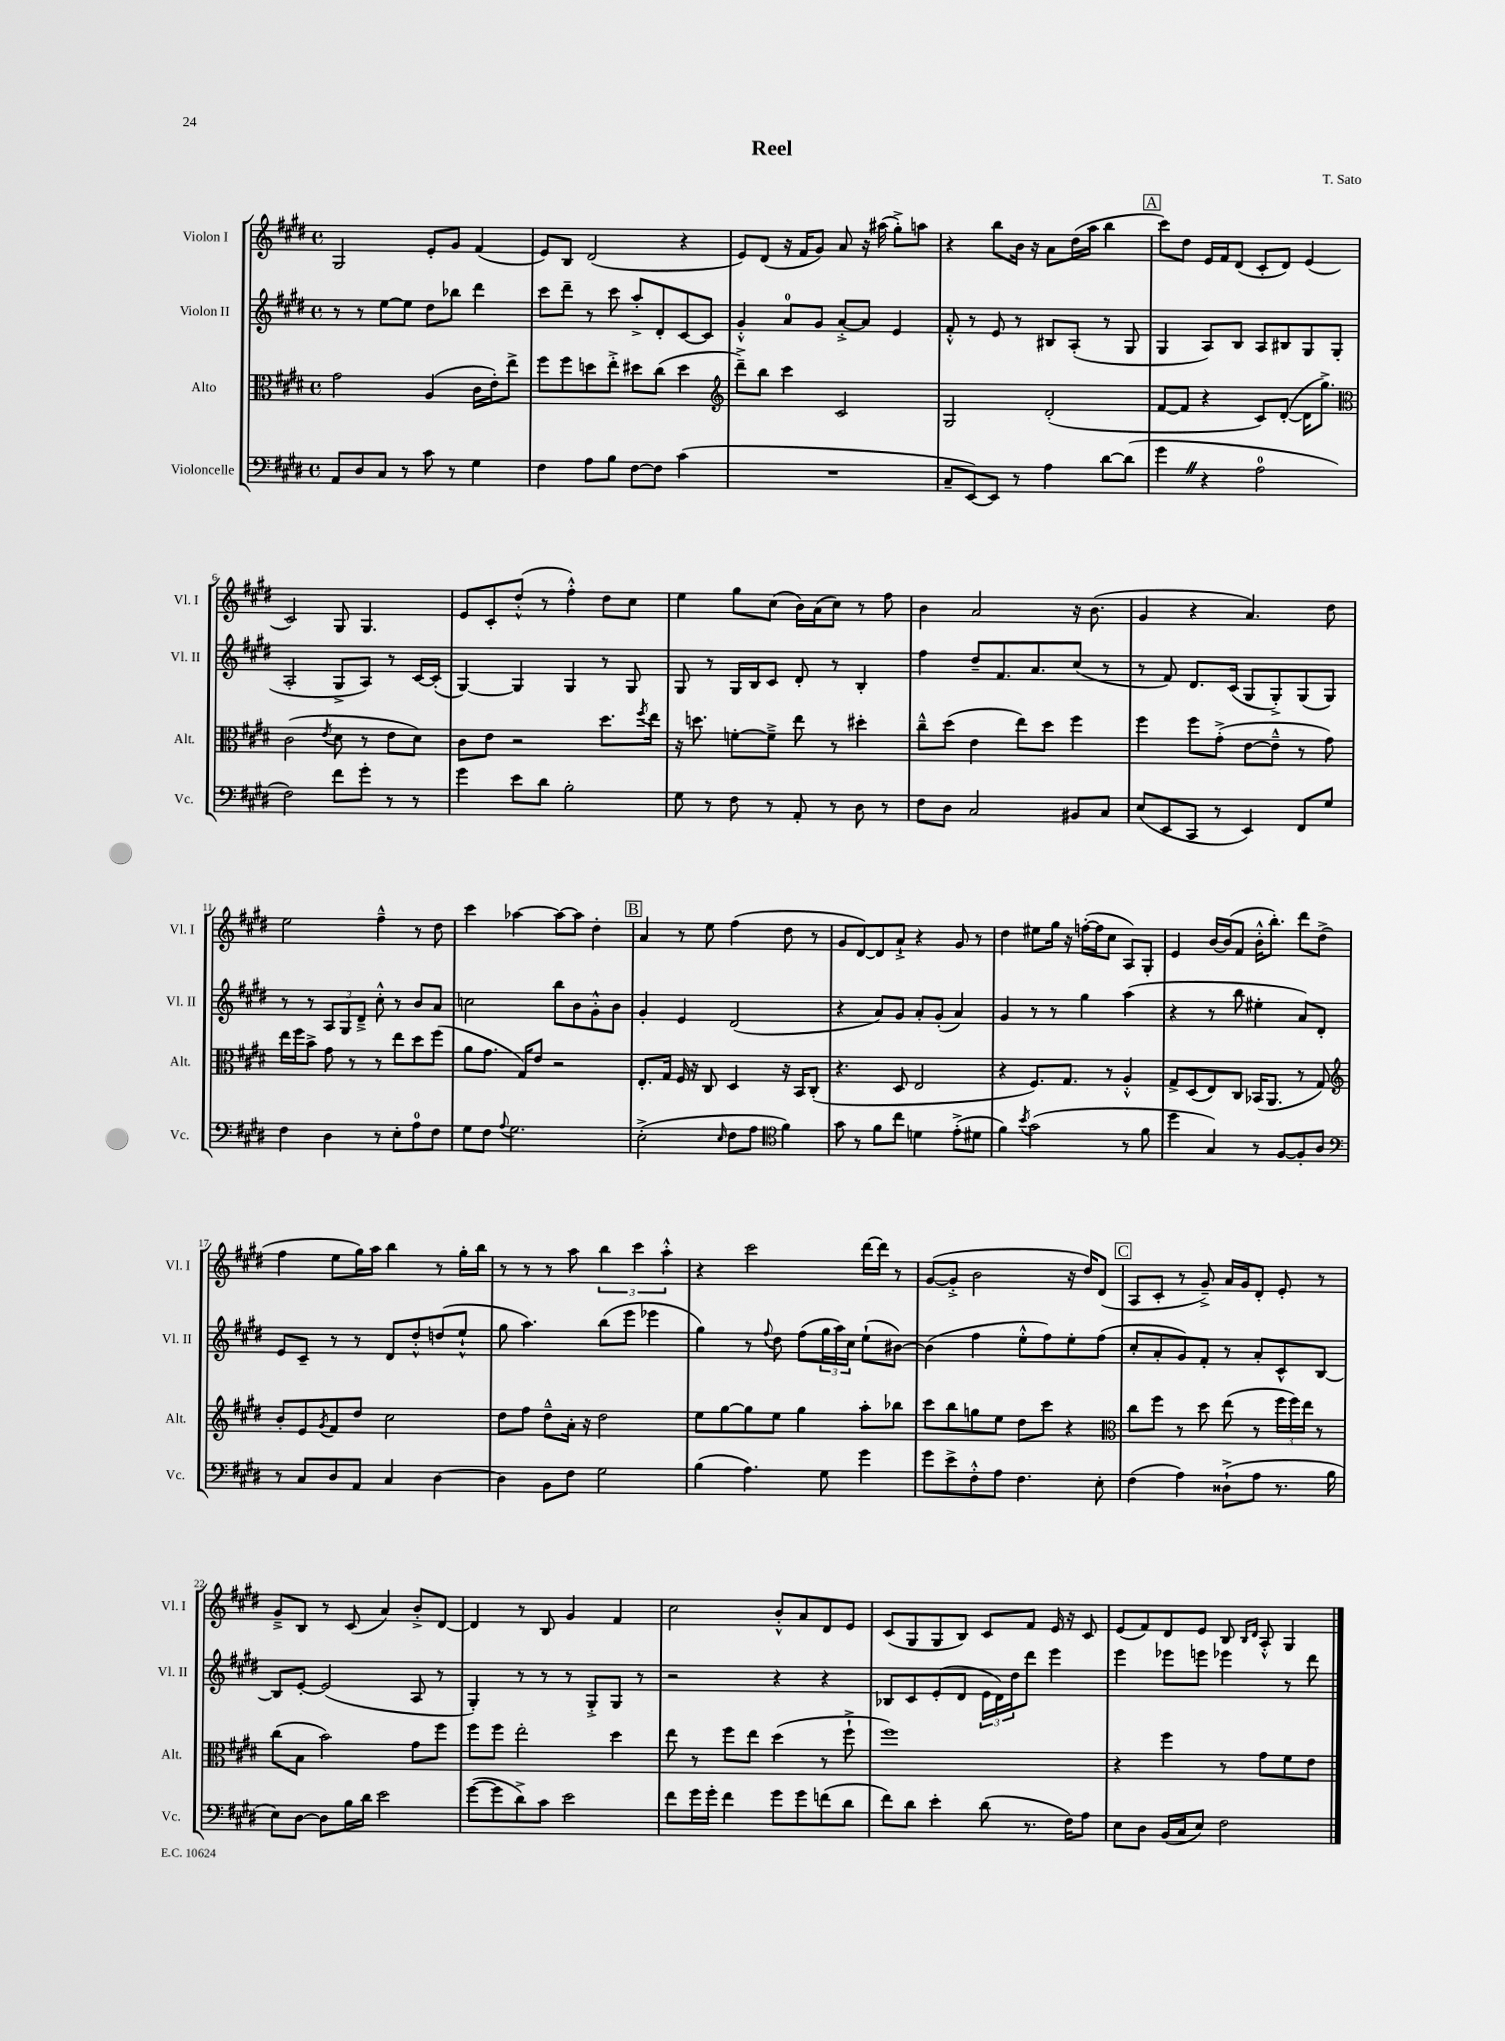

**kern	**kern	**kern	**kern
*staff4	*staff3	*staff2	*staff1
*clefF4	*clefC3	*clefG2	*clefG2
*k[f#c#g#d#]	*k[f#c#g#d#]	*k[f#c#g#d#]	*k[f#c#g#d#]
*M4/4	*M4/4	*M4/4	*M4/4
*met(c)	*met(c)	*met(c)	*met(c)
8AA	2g#	8r	2G#
8D#	.	8r	.
8C#	.	[8ee	.
8r	.	8ee]	.
8c#	(4A	8dd#	8e'
8r	.	8bb-	8g#
4G#	16c#	4ddd#	(4f#
.	16e')	.	.
.	8ee^	.	.
=	=	=	=
4F#	8ff#	8ccc#	8e)
.	8ff#	8ddd#~	8B
8A	8dd	8r	(2d#
8B	8ee'^	8ccc#	.
[8F#	8dd#	8aa'^	.
8F#]	(8cc#	8d#'	.
(4c#	4dd#	[8c#	4r
.	.	8c#]	.
=	=	=	=
*	*clefG2	*	*
1r	8ddd#~^)	4g#'^^	8e)
.	8bb	.	(8d#
.	4ccc#	8a	16r
.	.	.	16f#
.	.	8g#	8g#)
.	2c#	[8a'^	8a
.	.	8a]	16r
.	.	.	(16aa#
.	.	4e	8gg#'^)
.	.	.	8aa
=	=	=	=
8C#~	2G#	8f#'^^	4r
[8EE)	.	8r	.
8EE]	.	8e	8bb
8r	.	8r	16b
.	.	.	16r
4A	(2d#'	8B#	8a
.	.	(8A'	(16dd#
.	.	.	16aa
[8d#	.	8r	4bb
(8d#]	.	8G#	.
=	=	=	=
4g#	[8f#	4G#	8ccc#)
.	8f#]	.	8dd#
4r	4r	8A)	16e
.	.	.	16f#
.	.	8B	(8d#
2A	8c#)	8A	8c#'
.	([8d#'	8B#	8d#)
.	16d#]	8G#	(4e
.	8.gg#^)	.	.
.	.	(8G#	.
=	=	=	=
*	*clefC3	*	*
2F#)	(2c#	2A'	2c#)
.	8qe	.	.
8f#	8d#	8G#^	8G#
8g#'	8r	8A)	4.G#
8r	8e	8r	.
8r	8d#)	[16c#	.
.	.	(16c#']	.
=	=	=	=
4g#	8c#	[4G#)	8e
.	8e	.	8c#'
8e	2r	4G#]	(8dd#'^^
8d#	.	.	8r
2B'	.	4G#	4ff#'^^)
.	8.dd#	8r	8dd#
.	.	8G#	8cc#
.	8qff#	.	.
.	16ee	.	.
=	=	=	=
8G#	16r	8G#	4ee
.	8.dd	.	.
8r	.	8r	.
8F#	[8f'	16G#	8gg#
.	.	16B	.
8r	8f~^]	8c#	(8cc#
8AA'	8ee	8d#'	16b)
.	.	.	(16a
8r	8r	8r	8cc#)
8D#	4dd#'	4B'	8r
8r	.	.	8ff#
=	=	=	=
8F#	8cc#~^^	4ff#	4b
8D#	(8dd#	.	.
2C#	4e	8dd#~	2a
.	.	8.f#	.
.	8ee)	.	.
.	.	8.a	.
.	8dd#	.	.
8BB#	4ff#	(8cc#	16r
.	.	.	(8.b
8C#	.	8r	.
=	=	=	=
(8E	4ff#	8r	4g#
8EE	.	8f#)	.
8CC#	8ff#	8.d#	4r
8r	(8g#'^	.	.
.	.	(16c#	.
4EE)	[8e	8G#	4.a)
.	8e~^^]	8G#'^)	.
8FF#	8r	(8G#	.
8G#	8g#)	8G#)	8dd#
=	=	=	=
4F#	16ee	8r	2ee
.	16ff#	.	.
.	8b^	8r	.
4D#	8g#	12A	.
.	.	12G#	.
.	8r	.	.
.	.	12d#~^	.
8r	8r	8cc#'^^	4ff#~^^
8E'	8ee	8r	.
8A	8dd#	8b	8r
8F#	(8ff#	8a	8dd#
=	=	=	=
8G#	8a	2cc	4ccc#
8F#	8.g#	.	.
8qqA	.	.	.
2.G#	.	.	[4aa-
.	16G#)	.	.
.	8e	.	.
.	2r	8bb	8aa-_
.	.	8b	8aa-]
.	.	8g#'^^	4dd#'
.	.	8b	.
=	=	=	=
(2E'^	8.E'	4g#'	4a
.	16G#	.	.
.	16F#	4e	8r
.	16r	.	.
.	8C#	.	8ee
16qqE	.	.	.
8F#	4D#	(2d#	(4ff#
8A	.	.	.
*clefC4	*	*	*
4f#)	16r	.	8dd#
.	16BB	.	.
.	(8C#'	.	8r
=	=	=	=
8g#	4.r	4r	8g#
8r	.	.	[8d#)
8f#	.	8a)	8d#]
8cc#	8D#	8g#	8a`^
4d	2E	8a'	4r
.	.	(8g#'	.
(8e'^	.	4a)	8g#
8d#	.	.	8r
=	=	=	=
4f#)	4r	4g#	4dd#
8qb	.	.	.
(2g#	8.F#)	8r	8ee#
.	.	8r	16gg#
.	8.G#	.	16r
.	.	4gg#	([16ff'
.	.	.	16ff]
.	8r	.	8cc#
8r	4A'^^	(4aa	8A)
8f#	.	.	8G#'
=	=	=	=
4dd#	8G#^	4r	4e
.	(8D#	.	.
4G#)	8E)	8r	[16b
.	.	.	(16b]
.	8C#	8bb	8f#
8r	(16BB-	4ee#'	16b'^^
.	8.AA	.	8.bb')
[8F#	.	.	.
8F#']	8r	8a)	8ddd#
8A	8G#)	8d#'	(8dd#^
=	=	=	=
*clefF4	*clefG2	*	*
8r	8b'	8e	4ff#
8C#	8e	8c#~	.
.	8qg#	.	.
8D#	8f#	8r	8ee
8AA	8dd#	8r	16gg#)
.	.	.	16aa
4C#	2cc#	8d#	4bb
.	.	8dd#'^^	.
[4D#	.	(8dd	8r
.	.	8ee`^^	16gg#'
.	.	.	16bb
=	=	=	=
4D#]	8dd#	8gg#	8r
.	8ff#	4.aa)	8r
8BB	8dd#~^^	.	8r
8F#	16a'	.	8aa
.	16r	.	.
2G#	2dd#	(8bb	6bb
.	.	8eee	.
.	.	.	6ccc#
.	.	4eee-	.
.	.	.	6aa'^^
=	=	=	=
(4B	8ee	4gg#)	4r
.	[8gg#	.	.
4.A)	8gg#]	8r	2ccc#
.	.	8qqff#	.
.	8ee	8dd#	.
.	4gg#	(8ff#	.
8G#	.	24gg#	.
.	.	24aa)	.
.	.	24cc#	.
4g#	8aa'	(8ee`	[16ddd#
.	.	.	16ddd#]
.	8bb-	[8b#)	8r
=	=	=	=
8g#	8ccc#	(4b#]	([8g#
8e^	8bb	.	8g#'^]
8F#'^^	8gg	4ff#	2b
8A	8ee	.	.
4.F#	8dd#	8ee'^^	.
.	8ccc#	8ff#)	.
.	4r	8ee'	16r
.	.	.	16dd#)
8E'	.	(8ff#	(8d#
=	=	=	=
*	*clefC3	*	*
(4F#	8cc#	8cc#'	8A
.	8ff#	8a'	8c#'
4A)	8r	8g#)	8r
.	8dd#	8f#'	8g#~^)
(8D##`^	(8ee	8r	16a
.	.	.	16g#
8A	8r	8a'	8d#'
8.r	24ff#	8c#^^	8e'
.	24ff#)	.	.
.	24ee	.	.
.	8r	[8B	8r
16B	.	.	.
=	=	=	=
8E)	(8cc#	8B]	8g#~^
[8D#	8B	[8e'	8B
8D#]	2b)	(2e]	8r
16B	.	.	(8c#
16d#	.	.	.
2e	.	.	4a)
.	8g#	8A	8b'^
.	8ff#	8r	[8d#
=	=	=	=
([8g#	8ff#	4G#')	4d#]
8g#]	8ff#	.	.
8d#^)	2ee'	8r	8r
8c#	.	8r	8B
2e	.	8r	4g#
.	.	8G#'^	.
.	4dd#	8G#	4f#
.	.	8r	.
=	=	=	=
8f#	8ee	2r	2cc#
16g#	8r	.	.
16g#'	.	.	.
4f#	8ff#	.	.
.	8ee	.	.
8g#	(4dd#	4r	8b'^^
8g#	.	.	8a
(8f	8r	4r	8d#
8d#	8ff#`^	.	8e
=	=	=	=
8f#)	1ff#)	8B-	(8c#
8d#	.	8c#	8G#
4e'	.	(8e'	8G#
.	.	8d#	8B)
(8d#	.	24e	8c#
.	.	24d#)	.
.	.	24dd#	.
8.r	.	8ddd#	8f#
.	.	4eee	16e
16F#)	.	.	16r
8A	.	.	8c#
=	=	=	=
8E	4r	4eee	(8e
8D#	.	.	8f#)
(16BB	4ff#	8eee-	8d#
16C#	.	.	.
8E)	.	8eee	8e
2F#	8r	4eee-	8B
.	.	.	16qqB
.	.	.	16qqd#
.	8g#	.	8A'^^
.	8f#	8r	4G#
.	8e	8ddd#	.
==	==	==	==
*-	*-	*-	*-
